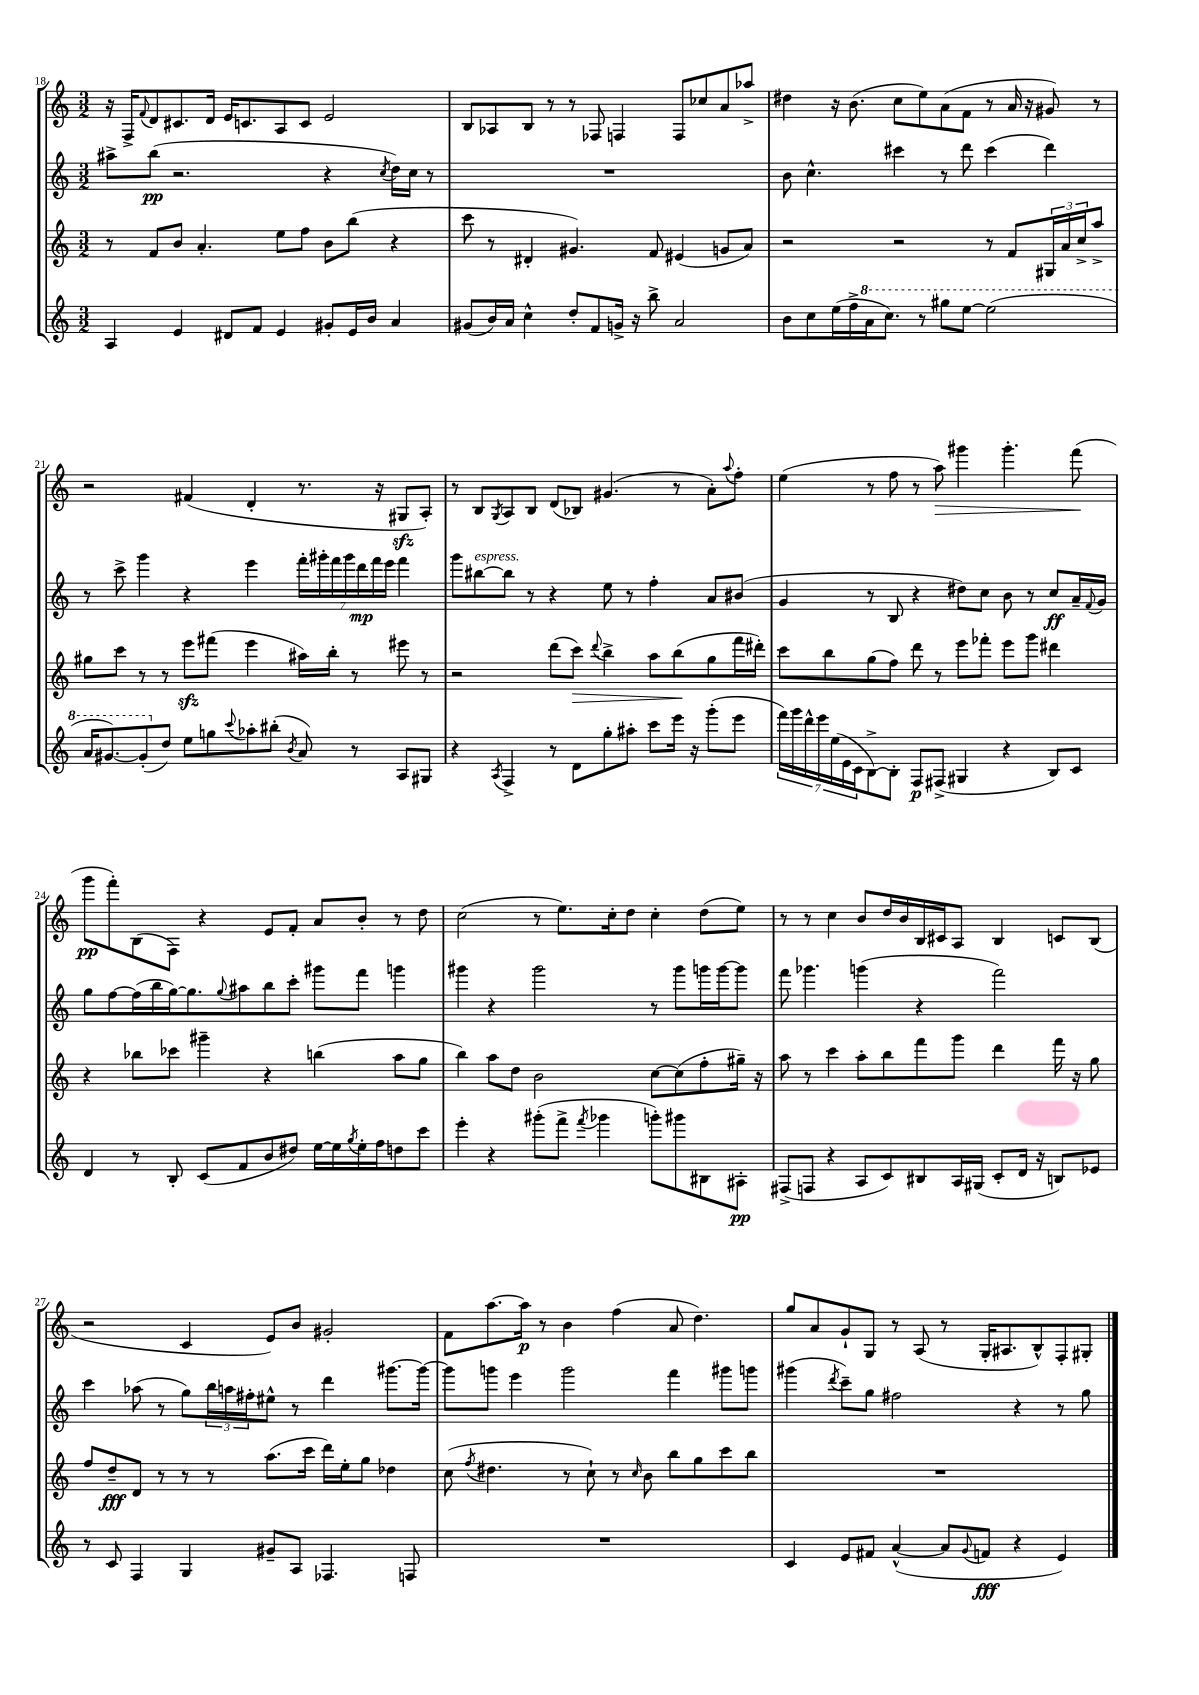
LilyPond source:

<<
\new StaffGroup <<
\new Staff = "s0" {
    \clef treble \key c \major \numericTimeSignature \time 3/2
    r16 f16-> \appoggiatura { f'8 } d'8 cis'8. d'16 e'16 c'8. a8 c'8 e'2 |
    b8 aes8 b8 r8 r8 fes8 f4 f8 ces''8 a'8 aes''8-> |
    dis''4 r16 b'8.( c''8 e''8) a'8( f'8 r8 a'16 r16 gis'8) r8 |
    r2 fis'4( d'4-. r8. r16 gis8\sfz a8-.) |
    r8 b8 \acciaccatura { g8 } a8 b8 d'8( bes8) gis'4.( r8 a'8-.) \appoggiatura { a''8 } f''8-. |
    e''4( r8 f''8 r8 a''8\>) gis'''4 gis'''4.-. f'''8\!( |
    g'''8\pp f'''8-.) b8( f8) r4 e'8 f'8-. a'8 b'8-. r8 d''8 |
    c''2( r8 e''8.) c''16-. d''8 c''4-. d''8( e''8) |
    r8 r8 c''4 b'8 d''16 b'16 b16 cis'16 a8 b4 c'8 b8( |
    r2 c'4 e'8) b'8 gis'2-. |
    f'8 a''8.~ a''16\p r8 b'4 f''4( a'8 d''4.) |
    g''8 a'8 g'8-! g8 r8 a8( r8 g16-. ais8. b8-^) f8-. gis8-. \bar "|." |
}
\new Staff = "s1" {
    \clef treble \key c \major \numericTimeSignature \time 3/2
    ais''8-> b''8\pp( r2. r4 \acciaccatura { c''8 } d''16) c''16 r8 |
    R1. |
    b'8 c''4.-^ cis'''4 r8 d'''8 cis'''4( d'''4) |
    r8 c'''8-> g'''4 r4 e'''4 \tuplet 7/4 { f'''16-. gis'''16-. f'''16 gis'''16 d'''16\mp f'''16 e'''16 } f'''4 |
    g'''8 bis''8~^\markup { \italic "espress." } bis''8 r8 r4 e''8 r8 f''4-. a'8 bis'8( |
    g'4 r8 b8 r4 dis''8) c''8 b'8 r8 c''8\ff a'16-- \appoggiatura { f'8 } g'16 |
    g''8 f''8~ f''16( b''16 g''16~) g''8. \appoggiatura { g''8 } ais''8 b''8 c'''8-. gis'''8 f'''8 g'''4 |
    gis'''4 r4 gis'''2 r8 gis'''8 g'''16 g'''16~ g'''8 |
    f'''8 ges'''4. g'''4( r4 f'''2) |
    c'''4 aes''8( r8 g''8) \tuplet 3/2 { b''16 a''16 fis''16-. } eis''8-^ r8 d'''4 gis'''8.~ gis'''16~ |
    gis'''8 g'''8 e'''4 g'''2 f'''4 gis'''8 g'''8 |
    gis'''4( \acciaccatura { d'''8 } c'''8--) g''8 fis''2 r4 r8 g''8 \bar "|." |
}
\new Staff = "s2" {
    \clef treble \key c \major \numericTimeSignature \time 3/2
    r8 f'8 b'8 a'4.-. e''8 f''8 b'8 b''8( r4 |
    c'''8 r8 dis'4-. gis'4.) f'8 eis'4( g'8 a'8) |
    r2 r2 r8 f'8 \tuplet 3/2 { gis16 a'16 c''16-> } a''8-> |
    gis''8 c'''8 r8 r8 e'''8\sfz fis'''8( e'''4 ais''16) b''16-. r8 eis'''8 r8 |
    r2 d'''8( c'''8\>) \appoggiatura { d'''8 } b''4-> a''8 b''8\!( g''8 f'''16 dis'''16-.) |
    c'''8 b''8 g''8( f''8) d'''8 r8 e'''8 fes'''8-. e'''8 g'''8 dis'''4 |
    r4 bes''8 ces'''8 gis'''4-- r4 b''4( a''8 g''8 |
    b''4) a''8 d''8 b'2 c''8~ c''8( f''8-. gis''16--) r16 |
    a''8 r8 c'''4 a''8-. b''8 f'''8 g'''8 d'''4 f'''16 r16 g''8 |
    f''8 d''8--\fff d'8 r8 r8 r8 a''8.( c'''16 d'''16) e''16-. g''8 des''4 |
    c''8( \acciaccatura { f''8 } dis''4. r8 c''8-!) r8 \grace { c''16 } b'8 b''8 g''8 c'''8 b''8 |
    R1. \bar "|." |
}
\new Staff = "s3" {
    \clef treble \key c \major \numericTimeSignature \time 3/2
    a4 e'4 dis'8 f'8 e'4 gis'8-. e'16 b'16 a'4 |
    gis'8( b'16) a'16 c''4-^ d''8-. f'8 g'16-> r16 b''8-> a'2 |
    b'8 c''8 e''16( f''16-> \ottava #1 a''16 c'''8.) r8 gis'''8 e'''8~ e'''2( |
    a''16 gis''8.~) gis''8-.( \ottava #0 d''8) e''8 g''8 \appoggiatura { c'''8 } aes''8-. bis''8-.( \acciaccatura { b'8 } a'8) r8 a8 gis8 |
    r4 \acciaccatura { a8 } f4-> r8 d'8 g''8-. ais''8-. c'''8 e'''16 r16 g'''8-.( e'''8 |
    \tuplet 7/4 { f'''16) g'''16 d'''16-^ e'''16 e''16( e'16 c'16 } b8~->) b8-. f8\p fis8->( gis4 r4 b8) c'8 |
    d'4 r8 b8-. c'8( f'8 b'8 dis''8) e''16~ e''16 \acciaccatura { g''8 } e''16-. f''16 d''8 c'''8 |
    e'''4-. r4 gis'''8-.( f'''8-> \acciaccatura { f'''8 } ges'''4 g'''8-.) gis'''8 bis8 ais8-.\pp |
    fis8->( f8 r4 a8 c'8) bis8 a16 gis16( c'8-. d'16 r16 b8) ees'8 |
    r8 c'8 f4 g4 gis'8-- a8 fes4. f8 |
    R1. |
    c'4 e'8 fis'8 a'4~-^( a'8 \appoggiatura { g'8 } f'8\fff r4 e'4) \bar "|." |
}
>>
>>
\layout { \context { \Score currentBarNumber = #18 } }
